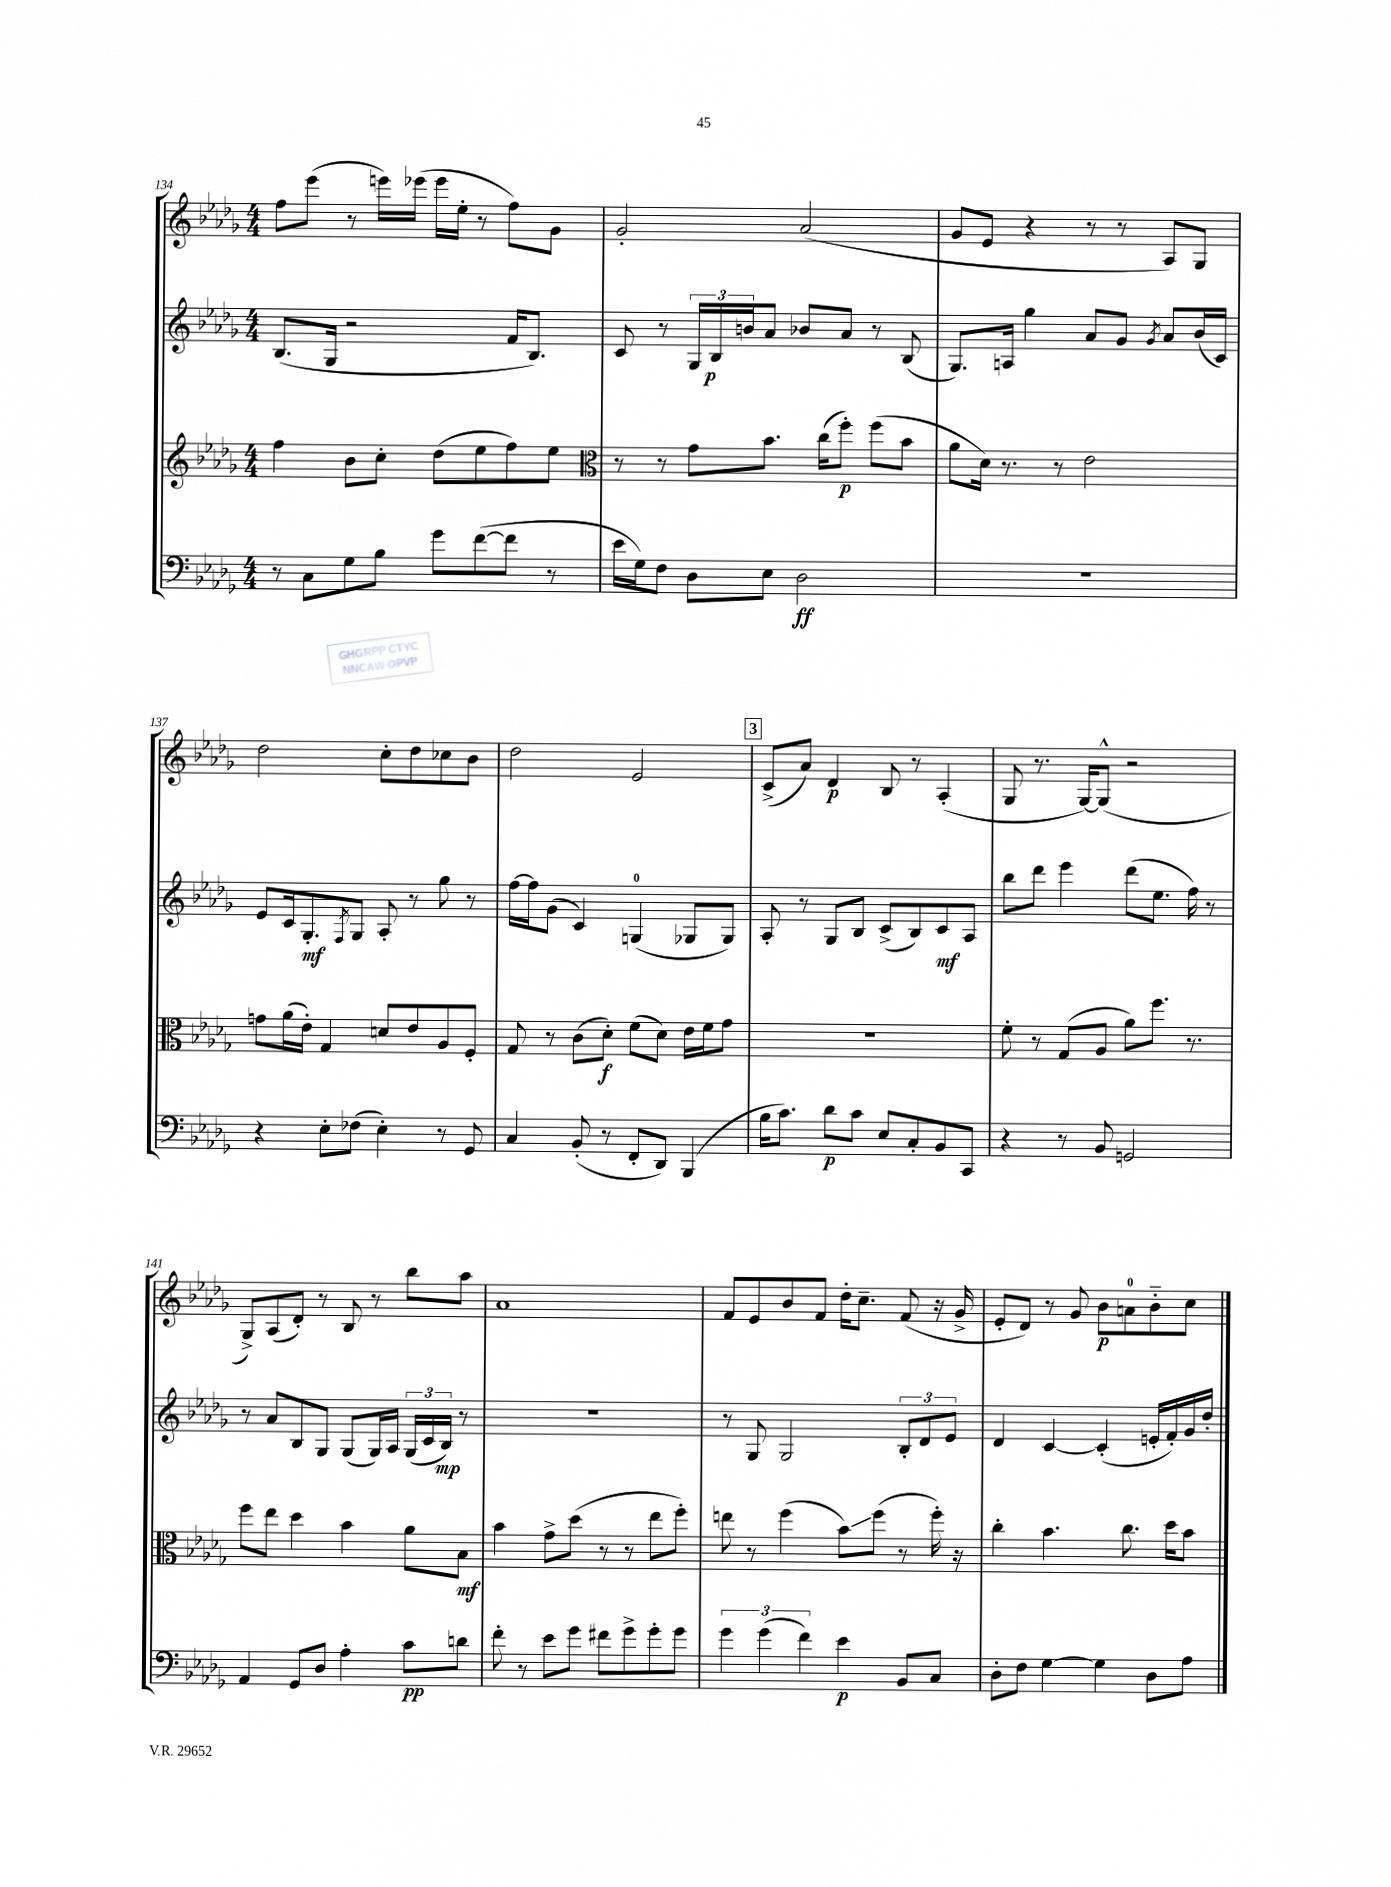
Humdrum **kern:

**kern	**kern	**kern	**kern
*staff4	*staff3	*staff2	*staff1
*clefF4	*clefG2	*clefG2	*clefG2
*k[b-e-a-d-g-]	*k[b-e-a-d-g-]	*k[b-e-a-d-g-]	*k[b-e-a-d-g-]
*M4/4	*M4/4	*M4/4	*M4/4
8r	4ff	(8.B-	8ff
8C	.	.	(8eee-
.	.	16G-	.
8G-	8b-	2r	8r
8B-	8cc'	.	16eee)
.	.	.	(16eee-
8g-	(8dd-	.	16eee-
.	.	.	16ee-'
([8f	8ee-	.	8r
8f]	8ff)	16f	8ff)
.	.	8.B-)	.
8r	8ee-	.	8g-
=	=	=	=
*	*clefC3	*	*
16e-	8r	8c	2g-'
16G-)	.	.	.
8F	8r	8r	.
8D-	8g-	24G-	.
.	.	24B-	.
.	.	24b	.
8E-	8.b-	8a-	.
2D-	.	8b-	(2a-
.	(16cc	.	.
.	8ff')	8a-	.
.	(8ff	8r	.
.	8b-	(8B-	.
=	=	=	=
1r	8a-	8.G-)	8g-
.	16d-)	.	8e-
.	8.r	16A	.
.	.	4gg-	4r
.	8r	.	.
.	2e-	8a-	8r
.	.	8g-	8r
.	.	8qg-	.
.	.	8a-	8A-)
.	.	(16b-	8G-
.	.	16c)	.
=	=	=	=
4r	8g	8e-	2dd-
.	(16a-	16c	.
.	16e-')	8.G-'	.
8E-'	4G-	.	.
.	.	8qF	.
(8F-	.	8G-	.
4E-')	8d	8A-'	8cc'
.	8e-	8r	8dd-
8r	8A-	8gg-	8cc-
8GG-	8F'	8r	8b-
=	=	=	=
4C	8G-	[16ff	2dd-
.	.	16ff]	.
.	8r	(8g-	.
(8BB-'	(8c	4c)	.
8r	8d-')	.	.
8FF'	(8f	(4G	2e-
8DD-)	8d-)	.	.
(4BBB-	16e-	8G-	.
.	16f	.	.
.	8g-	8G-)	.
=	=	=	=
16B-	1r	8A-'	(8c^
8.c)	.	.	.
.	.	8r	8a-)
8d-	.	8G-	4d-
8c	.	8B-	.
8E-	.	(8c^	8B-
8C'	.	8B-)	8r
8BB-	.	8c	(4A-'
8CC	.	8A-	.
=	=	=	=
4r	8f'	8bb-	8G-
.	8r	8ddd-	8.r
8r	(8G-	4eee-	.
.	.	.	[16G-)
8BB-	8A-	.	(8G-^^]
2GG	8a-)	(8ddd-	2r
.	8.ff	8.ee-	.
.	8.r	16ff)	.
.	.	8r	.
=	=	=	=
4AA-	8ff	8r	8G-^)
.	8ee-	8a-	(8A-
8GG-	4dd-	8B-	8d-')
8D-	.	8G-	8r
4A-'	4b-	(8G-	8B-
.	.	16G-)	8r
.	.	16A-	.
8c	8a-	(24G-	8bb-
.	.	24c	.
.	.	24B-)	.
8d	8B-	8r	8aa-
=	=	=	=
8f'	4b-	1r	1a-
8r	.	.	.
8e-	8g-^	.	.
8g-	(8dd-	.	.
8f#	8r	.	.
8g-^	8r	.	.
8g-'	8ee-	.	.
8g-	8ff')	.	.
=	=	=	=
6g-	8ee	8r	8f
.	8r	8G-	8e-
(6g-	.	.	.
.	(4ff	2G-	8b-
6f)	.	.	.
.	.	.	8f
4e-	8b-)	.	16dd-'
.	.	.	8.cc~
.	(8ff	.	.
8BB-	8r	12B-'	(8f
.	.	12d-	.
8C	16ff')	.	16r
.	.	12e-	.
.	16r	.	16g-^
=	=	=	=
8D-'	4cc'	4d-	8e-'
8F	.	.	8d-)
[4G-	4.b-	[4c	8r
.	.	.	8g-
4G-]	.	(4c']	8b-
.	8.cc	.	8a
8D-	.	16e'	8b-'~
.	16dd-	16f')	.
8A-	8b-	16g-	8cc
.	.	16dd-'	.
==	==	==	==
*-	*-	*-	*-
